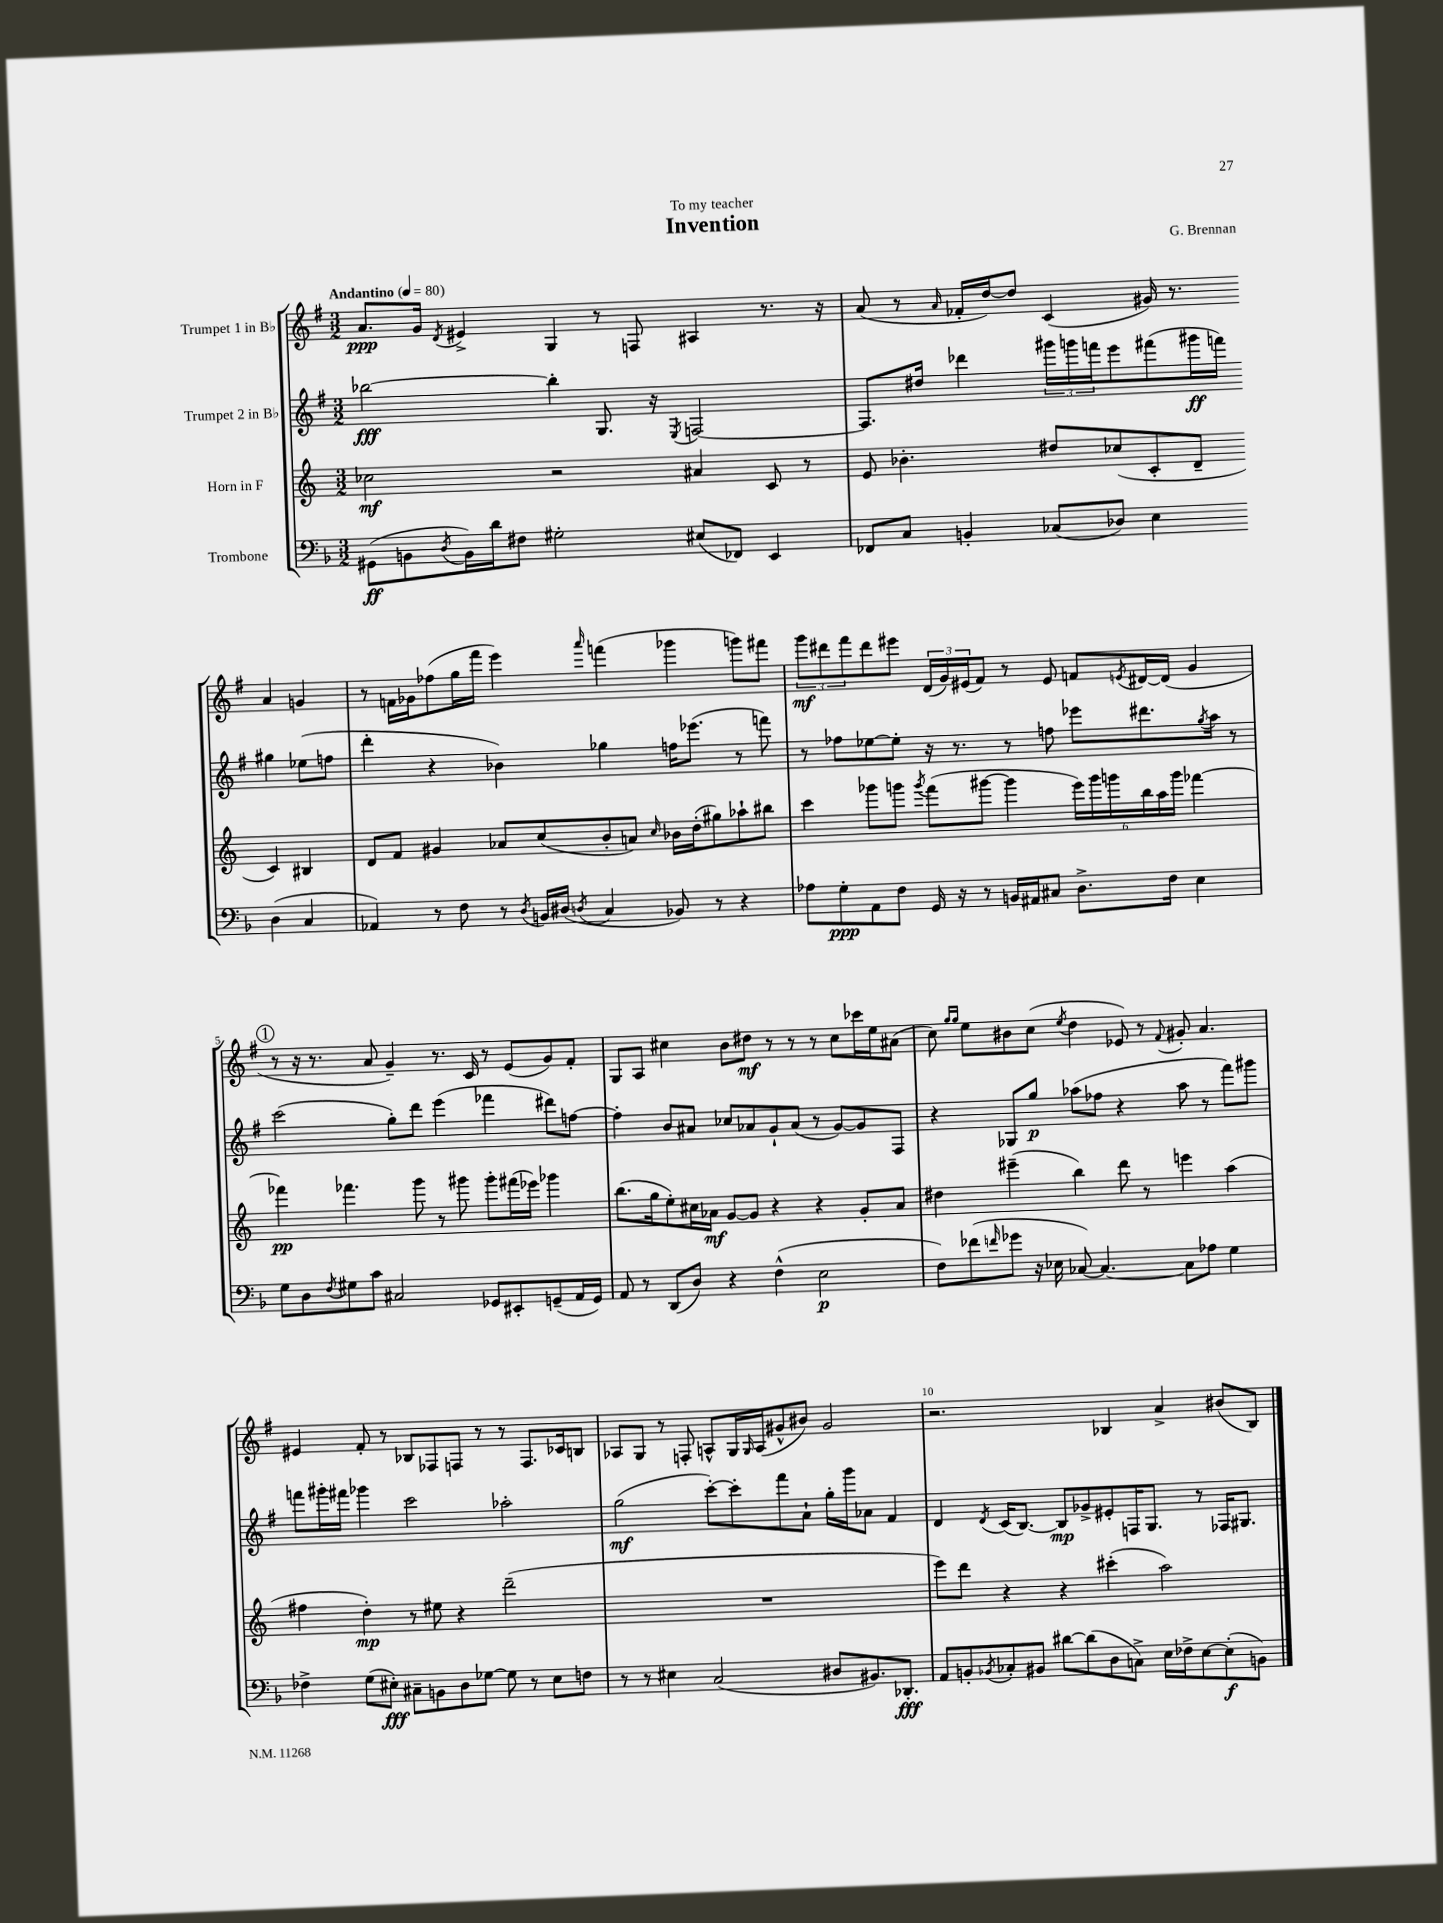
\header { title = "Invention" composer = "G. Brennan" dedication = "To my teacher" }
<<
\new StaffGroup <<
\new Staff = "s0" \with { instrumentName = "Trumpet 1 in Bb" } {
    \clef treble \key g \major \numericTimeSignature \time 3/2 \tempo "Andantino" 4 = 80
    a'8.\ppp g'16 \acciaccatura { d'8 } eis'4-> g4 r8 f8 ais4 r8. r16 |
    a'8( r8 \grace { a'16 } fes'16-. d''16~) d''8 c'4( gis'16) r8. a'4 g'4 |
    r8 f'16 ges'16 fes''8( g''16 fis'''16 e'''4) \grace { a'''16 } f'''4( ges'''4 g'''8) fis'''8 |
    \tuplet 3/2 { g'''8\mf dis'''8 fis'''8 } dis'''8 eis'''8 \tuplet 3/2 { d'16( g'16) eis'16( } fis'8) r8 eis'8 f'8 \acciaccatura { e'8 } dis'16~ dis'16( g'4 |
    \mark \markup { \circle "1" } r8 r16 r8. a'8 g'4--) r8. c'16 r8 e'8( g'8) fis'8-. |
    g8 a8 cis''4 b'8 dis''8\mf r8 r8 r8 cis''8 ces'''16 e''16 ais'8( |
    c''8) \grace { g''16 g''16 } e''8 bis'8 c''8( \acciaccatura { e''8 } d''4 ees'8) r8 \appoggiatura { fis'8 } gis'8-. a'4. |
    eis'4 fis'8-. r8 bes8 fes8 f8 r8 r8 f8. ces'16 b8 |
    aes8 g8 r8 f8-. a8-^ g16 \grace { g16 } a16( gis'8-^ bis'8) gis'2 |
    r2. bes4 a'4-> bis'8( bes8) \bar "|." |
}
\new Staff = "s1" \with { instrumentName = "Trumpet 2 in Bb" } {
    \clef treble \key g \major \numericTimeSignature \time 3/2
    bes''2~\fff bes''4-. g8. r16 \acciaccatura { e8 } f2~ |
    f8. dis''16 des'''4 \tuplet 3/2 { gis'''16 g'''16 f'''16 } e'''8 fis'''8( gis'''16\ff f'''16) gis''4 ees''8( f''8 |
    d'''4-. r4 bes'4) ges''4 f''16 ees'''8.( r8 f'''8) |
    r8 fes''8 ees''8~ ees''8-. r16 r8. r8 f''8 ees'''8 dis'''8. \acciaccatura { g''8 } a''16 r8 |
    \mark \markup { \circle "1" } c'''2( g''8-.) d'''8 e'''4( fes'''4 dis'''8) f''8~ |
    f''4-. b'8 ais'8 ces''8 aes'8 g'8-! aes'8( r8 g'8~) g'8 fis8 |
    r4 ges8 g''8\p aes''8( fes''8 r4 aes''8 r8 fis'''8) gis'''8 |
    f'''8 gis'''16-. fis'''16 ges'''4 c'''2 aes''2-. |
    g''2\mf( c'''8~-.) c'''8-. fis'''8 a'8-! g''16-. g'''16 aes'8 fis'4 |
    d'4 \acciaccatura { d'8 } c'16( b8.~) b8\mp ges'8-> eis'8-. f16 g8. r8 fes16 gis8. \bar "|." |
}
\new Staff = "s2" \with { instrumentName = "Horn in F" } {
    \clef treble \key c \major \numericTimeSignature \time 3/2
    ces''2\mf r2 ais'4 c'8 r8 |
    e'8 bes'4.-. dis''8 ces''8( c'8-. d'8-- c'4) bis4 |
    d'8 f'8 gis'4 aes'8 c''8( b'8-. a'8) \grace { c''16 } bes'16 d''16-.( gis''8) aes''8-! bis''8 |
    c'''4 ges'''8 g'''8 \acciaccatura { g'''8 } f'''8( gis'''8~ gis'''4 \tuplet 6/4 { e'''16) gis'''16 g'''16 b''16 a''16 g'''16 } fes'''4~ |
    \mark \markup { \circle "1" } fes'''4\pp fes'''4. g'''8 r8 gis'''8 gis'''8-. fis'''16( ees'''16) ges'''4 |
    b''8.( g''16 e''8-.) cis''16 aes'16\mf g'8~ g'8 r4 r4 g'8-. aes'8 |
    dis''4 eis'''4--( b''4) d'''8 r8 e'''4 a''4( |
    fis''4 d''4-.\mp) r8 eis''8 r4 d'''2--( |
    R1. |
    e'''8) d'''8 r4 r4 cis'''4-.( a''2) \bar "|." |
}
\new Staff = "s3" \with { instrumentName = "Trombone" } {
    \clef bass \key f \major \numericTimeSignature \time 3/2
    gis,8\ff( b,8 \acciaccatura { d8 } b,16) d'16 fis8 gis2-. eis8( fes,8) e,4 |
    fes,8 c8 b,4-. ces8( des8) e4 des4( ces4 |
    aes,4) r8 f8 r8 \acciaccatura { d8 } b,16 dis16( \acciaccatura { d8 } c4 bes,8) r8 r4 |
    aes8 g8-.\ppp a,8 f8 g,16 r16 r8 b,16 ais,16 cis8 d8.-> f16 e4 |
    \mark \markup { \circle "1" } g8 d8 \acciaccatura { f8 } gis8 c'8 cis2 ges,8 eis,8-. g,8--( a,16 g,16) |
    a,8 r8 d,8( d8) r4 f4-^( e2\p |
    f8) fes'8( \grace { f'16 } ges'8 r16 ees16 ces8~) ces4.~ ces8 aes8 g4 |
    fes4-> g8( eis8-.\fff) cis8-- b,8 d8 ges8~ ges8 r8 eis8 f8 |
    r8 r8 eis4 c2( dis8 bis,8.) des,8.-.\fff |
    a,8 b,8-. \acciaccatura { bes,8 } ces8-. bis,8 dis'8~ dis'8( d8 c8->) e16 fes16-> e8~ e8-.\f( b,8) \bar "|." |
}
>>
>>
\layout { \context { \Score \override BarNumber.break-visibility = ##(#f #t #t) barNumberVisibility = #(every-nth-bar-number-visible 5) } }
